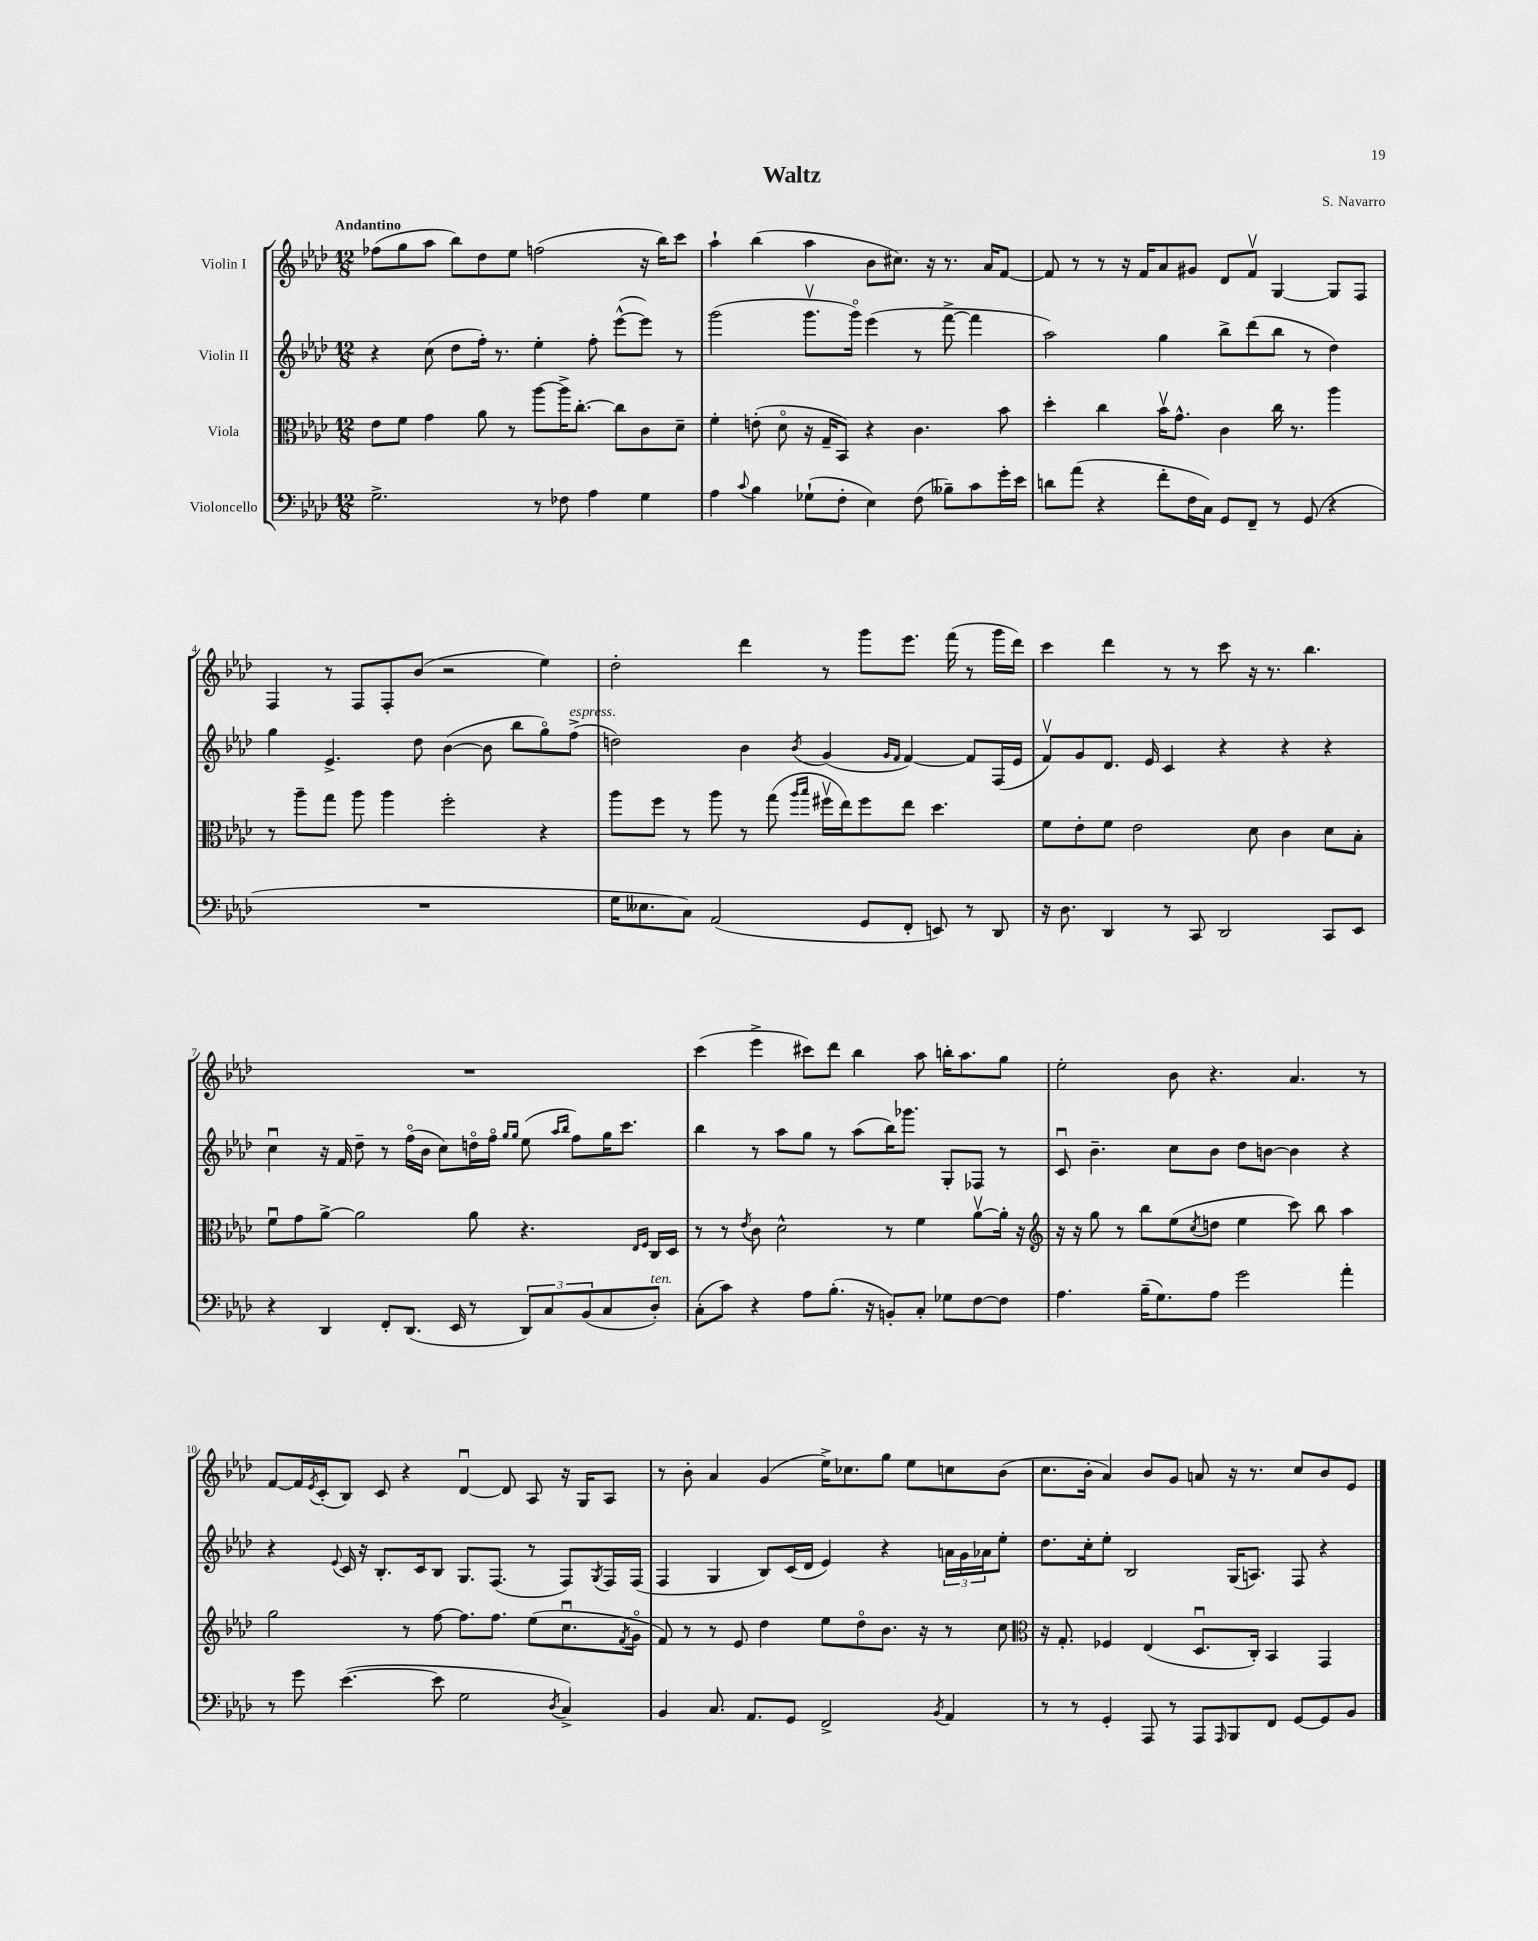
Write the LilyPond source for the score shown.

\header { title = "Waltz" composer = "S. Navarro" }
<<
\new StaffGroup <<
\new Staff = "s0" \with { instrumentName = "Violin I" } {
    \clef treble \key aes \major \numericTimeSignature \time 12/8 \tempo "Andantino"
    fes''8( g''8 aes''8 bes''8) des''8 ees''8 f''2( r16 bes''16) c'''8 |
    aes''4-! bes''4( aes''4 bes'8 cis''8.) r16 r8. aes'16 f'8~ |
    f'8 r8 r8 r16 f'16 aes'8 gis'8 des'8 f'8\upbow g4~ g8 f8 |
    f4 r8 f8 f8-. bes'8( r2 ees''4) |
    des''2-. des'''4 r8 g'''8 ees'''8. f'''16( r8 g'''16 des'''16) |
    c'''4 des'''4 r8 r8 c'''8 r16 r8. bes''4. |
    R1. |
    c'''4( ees'''4-> cis'''8) des'''8 bes''4 aes''8 b''16-. aes''8. g''8 |
    ees''2-. bes'8 r4. aes'4. r8 |
    f'8~ f'16 \acciaccatura { ees'8 } c'16-.( bes8) c'8 r4 des'4~\downbow des'8 aes8 r16 g16 aes8 |
    r8 bes'8-. aes'4 g'4( ees''16->) ces''8. g''8 ees''8 c''8 bes'8( |
    c''8. bes'16-. aes'4) bes'8 g'8 a'8 r16 r8. c''8 bes'8 ees'8 \bar "|." |
}
\new Staff = "s1" \with { instrumentName = "Violin II" } {
    \clef treble \key aes \major \numericTimeSignature \time 12/8
    r4 c''8( des''8 f''16-.) r8. ees''4-. f''8-. ees'''8~-^( ees'''8) r8 |
    g'''2( g'''8.\upbow g'''16\flageolet) ees'''4( r8 f'''8~-> f'''4 |
    aes''2) g''4 bes''8-> des'''8( bes''8 r8 des''4) |
    g''4 ees'4.-> des''8 bes'4~( bes'8 bes''8 g''8\flageolet) f''8->^\markup { \italic "espress." }( |
    d''2) bes'4 \acciaccatura { bes'8 } g'4( \grace { g'16 f'16 } f'4~) f'8 f16( ees'16 |
    f'8\upbow) g'8 des'8. ees'16 c'4 r4 r4 r4 |
    c''4\downbow r16 f'16 des''8-- r8 f''16\flageolet( bes'16 c''8) d''16\flageolet f''16\flageolet \grace { g''16 g''16 } ees''8( \grace { aes''16 bes''16 } f''8) g''16 c'''8. |
    bes''4 r8 aes''8 g''8 r8 aes''8( bes''16) ges'''8. g8-. fes8 r8 |
    c'8\downbow bes'4.-- c''8 bes'8 des''8 b'8~ b'4 r4 |
    r4 \appoggiatura { ees'8 } c'16 r16 bes8.-. c'16 bes8 g8. f8.( r8 f8) \acciaccatura { g8 } f16 f16( |
    f4 g4 bes8) c'16( des'16 ees'4) r4 \tuplet 3/2 { a'16 g'16 aes'16 } ees''8-. |
    des''8. c''16-. ees''8-. bes2 g16( a8.) f8 r4 \bar "|." |
}
\new Staff = "s2" \with { instrumentName = "Viola" } {
    \clef alto \key aes \major \numericTimeSignature \time 12/8
    ees'8 f'8 g'4 aes'8 r8 aes''8~ aes''16-> c''8.~-. c''8 c'8 des'8-- |
    f'4-. e'8-.( des'8\flageolet r16 g16-- bes,8) r4 c'4. bes'8 |
    des''4-. c''4 bes'16\upbow g'8.-^ c'4 c''16 r8. aes''4 |
    r8 aes''8-- g''8 aes''8 aes''4 f''2-. r4 |
    aes''8 f''8 r8 aes''8 r8 g''8( \grace { aes''16 bes''16 } fis''16\upbow ees''16) fis''8 ees''8 des''4. |
    f'8 ees'8-. f'8 ees'2 des'8 c'4 des'8 bes8-. |
    f'8\downbow g'8 aes'8~-> aes'2 aes'8 r4. \grace { ees16 f16 } c16 des16 |
    r8 r8 \acciaccatura { ees'8 } c'8 des'2-^ r8 f'4 aes'8~\upbow aes'16-. r16 |
    \clef treble r16 r16 g''8 r8 bes''8 ees''8( \acciaccatura { c''8 } d''8 ees''4 c'''8) bes''8 aes''4 |
    g''2 r8 f''8~ f''8. f''8. ees''8( c''8.\downbow \acciaccatura { f'8 } g'16\flageolet |
    f'8) r8 r8 ees'8 des''4 ees''8 des''8\flageolet bes'8. r16 r8 c''8 |
    \clef alto r16 g8.-. fes4 ees4( des8.\downbow c16-.) bes,4 g,4 \bar "|." |
}
\new Staff = "s3" \with { instrumentName = "Violoncello" } {
    \clef bass \key aes \major \numericTimeSignature \time 12/8
    g2.-> r8 fes8 aes4 g4 |
    aes4 \appoggiatura { c'8 } bes4 ges8-!( f8-. ees4) f8( beses8--) c'8 g'16-. ees'16 |
    d'8 aes'8( r4 f'8-. f16 c16) g,8 f,8-- r8 g,8( r4 |
    R1. |
    g16 eeses8. c8) aes,2( g,8 f,8-. e,8) r8 des,8 |
    r16 des8. des,4 r8 c,8 des,2 c,8 ees,8 |
    r4 des,4 f,8-. des,8.( ees,16 r8 \tuplet 3/2 { des,8) c8 bes,8( } c8 des8-.^\markup { \italic "ten." }) |
    c8-.( c'8) r4 aes8 bes8.-.( r16 b,8-.) c8-. ges8 f8~ f8 |
    aes4. bes16--( g8.) aes8 g'2 aes'4-. |
    r8 g'8 ees'4.~( ees'8 g2 \acciaccatura { des8 } c4->) |
    bes,4 c8. aes,8. g,8 f,2-> \acciaccatura { bes,8 } aes,4 |
    r8 r8 g,4-. aes,,8 r8 aes,,8 \grace { aes,,16 } bes,,8 f,8 g,8~ g,8 bes,8 \bar "|." |
}
>>
>>
